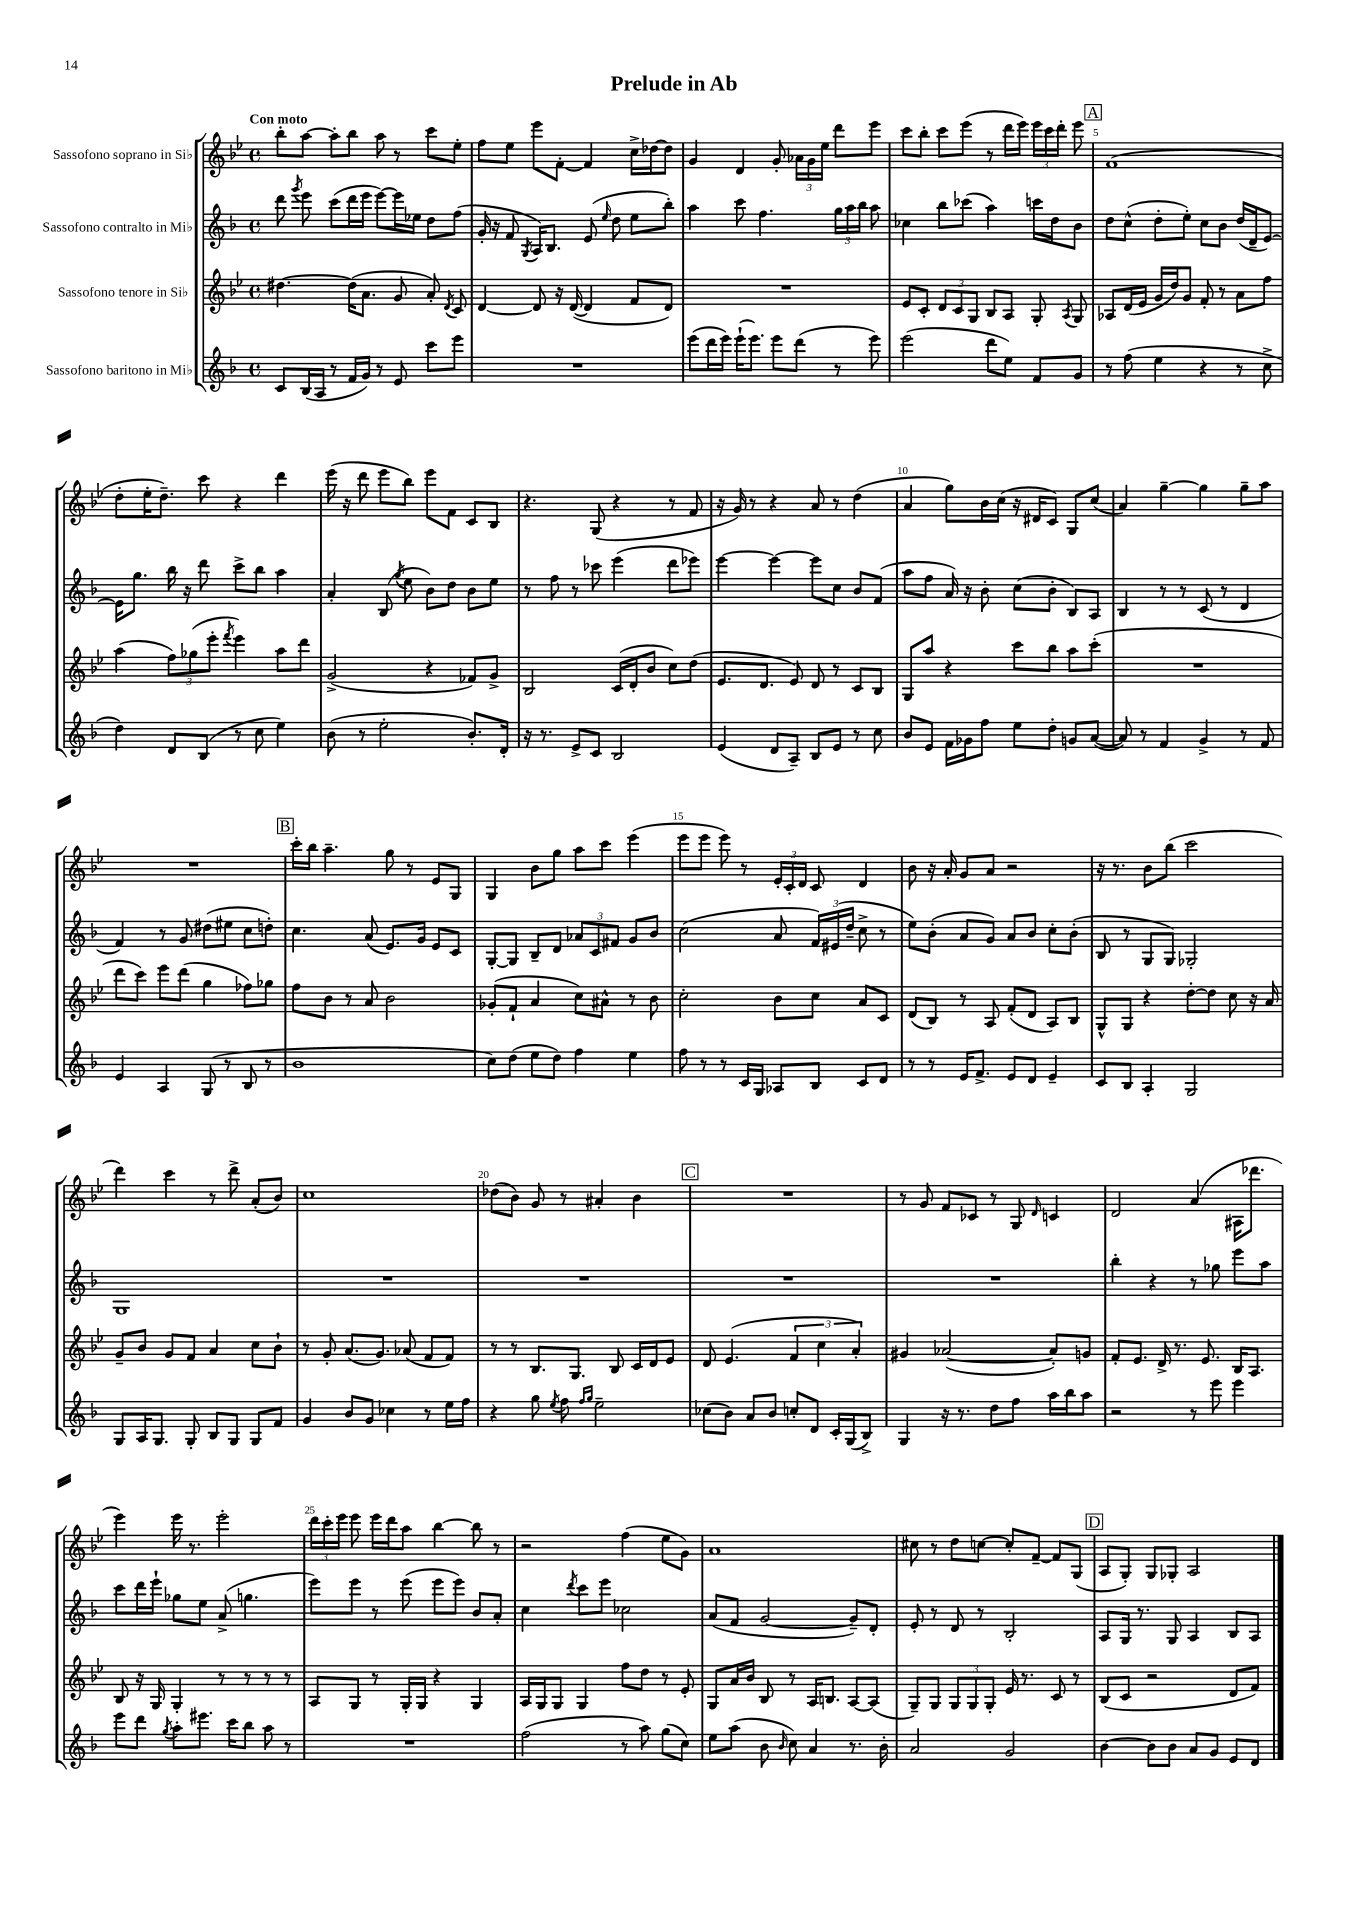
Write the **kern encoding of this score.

**kern	**kern	**kern	**kern
*staff4	*staff3	*staff2	*staff1
*clefG2	*clefG2	*clefG2	*clefG2
*k[b-]	*k[b-e-]	*k[b-]	*k[b-e-]
*M4/4	*M4/4	*M4/4	*M4/4
*met(c)	*met(c)	*met(c)	*met(c)
8c	[4.dd#	8ddd	8bb-'
.	.	8qggg	.
(16B-	.	8eee	[8aa
16A	.	.	.
8r	.	(8ccc	8aa']
16f	(16dd#]	16ddd	8bb-
16g)	8.a	16eee	.
8r	.	[8eee)	8aa
8e	8g	16eee]	8r
.	.	16ee-	.
8ccc	8a')	8dd	8ccc
.	8qd	.	.
8eee	8c	(8ff	8ee-'
=	=	=	=
1r	[4d	16g'	8ff
.	.	16r	.
.	.	8f	8ee-
.	.	8qG	.
.	8d]	16A)	8eee-
.	.	8.B-	.
.	16r	.	[8f'
.	([16d	.	.
.	4d]	(8e	4f]
.	.	16qqee	.
.	.	8dd	.
.	8f	8ee	16cc^
.	.	.	[16dd-
.	8d)	8bb-')	8dd-]
=	=	=	=
(8eee	1r	4aa	4g
16ddd	.	.	.
16eee)	.	.	.
(16eee`	.	8ccc	4d
8.eee)	.	.	.
.	.	4.ff	.
8eee	.	.	8g'
(8ddd	.	.	24a-
.	.	.	24g
.	.	.	24ee-
8r	.	24gg	8ddd
.	.	24aa	.
.	.	24bb-	.
8eee)	.	8aa	8eee-
=	=	=	=
(2eee	8e-	4cc-	8ccc
.	8c'	.	8bb-'
.	12d	8bb-	8ccc
.	12c	.	.
.	.	(8ccc-	(8eee-
.	12G	.	.
8ddd	8B-	4aa)	8r
8ee)	8A	.	16ddd
.	.	.	16eee-)
8f	8G'	16ccc	24eee-
.	.	.	24ccc
.	.	16dd	.
.	.	.	24ddd'
.	8qA	.	.
8g	8G	8b-	8eee-
=	=	=	=
8r	8A-	8dd	(1f
(8ff	(16d	(8cc^^	.
.	16e-	.	.
4ee	16g	8dd'	.
.	16dd)	.	.
.	8g	8ee')	.
4r	8f'	8cc	.
.	8r	8b-	.
8r	8a	(16dd	.
.	.	16d~	.
8cc^	8ff	[8e)	.
=	=	=	=
4dd)	(4aa	16e]	8dd'
.	.	8.gg	.
.	.	.	16ee-'
.	.	.	8.dd~)
8d	12ff)	16bb-	.
.	.	16r	.
.	(12gg-	.	.
(8B-	.	8ddd	8ccc
.	12eee-'	.	.
.	8qfff	.	.
8r	4eee-)	8ccc^	4r
8cc	.	8bb-	.
4ee)	8aa	4aa	4ddd
.	8ddd	.	.
=	=	=	=
(8b-	(2g^	4a'	(16eee-
.	.	.	16r
8r	.	.	8ddd
2ee'	.	(8B-	8eee-
.	.	8qgg	.
.	.	8ee	8bb-)
.	4r	8b-)	8eee-
.	.	8dd	8f
8.b-')	8f-)	8b-	8c
.	8g^	8ee	8B-
16d'	.	.	.
=	=	=	=
16r	2B-	8r	4.r
8.r	.	.	.
.	.	8ff	.
8e^	.	8r	.
8c	.	8ccc-	(8G
2B-	(16c	(4eee	4r
.	16d'	.	.
.	8b-	.	.
.	8cc)	8ddd	8r
.	(8dd	8eee-)	8f
=	=	=	=
(4e	8.e-	[4eee	16r
.	.	.	16g)
.	.	.	8r
.	8.d	.	.
8d	.	4eee_	4r
8A~)	8e-)	.	.
8B-	8d	8eee]	8a
8e	8r	8cc	8r
8r	8c	8b-	(4dd
8cc	8B-	(8f	.
=	=	=	=
8b-	8G	8aa	4a
8e	8aa	8ff	.
16f	4r	16a)	8gg)
16g-	.	16r	.
8ff	.	8b-'	16b-
.	.	.	(16cc
8ee	8ccc	(8cc	16r
.	.	.	16d#
8dd'	8bb-	8b-'	8c)
8g	8aa	8B-)	8G
([8a	(8ccc'	8A	(8cc
=	=	=	=
8a])	1r	4B-	4a)
8r	.	.	.
4f	.	8r	[4gg~
.	.	8r	.
4g^	.	(8c	4gg]
.	.	8r	.
8r	.	4d	8gg~
8f	.	.	8aa
=	=	=	=
4e	8ddd	4f)	1r
.	8ccc)	.	.
4A	8eee-	8r	.
.	(8ddd	8g	.
(8G	4gg	(8dd#	.
8r	.	8ee#	.
8B-	8ff-)	8cc	.
8r	8gg-	8dd')	.
=	=	=	=
1b-	8ff	4.cc	16ccc'
.	.	.	16bb-
.	8b-	.	4.aa~
.	8r	.	.
.	8a	(8a	.
.	2b-	8.e)	8gg
.	.	.	8r
.	.	16g	.
.	.	8e	8e-
.	.	8c	8G
=	=	=	=
8cc)	(8g-'	[8G'	4G
(8dd	8f`	8G]	.
8ee	4a	8B-~	8b-
8dd)	.	8d	8gg
4ff	8cc)	12a-	8aa
.	.	12c	.
.	8a#^^	.	8ccc
.	.	12f#	.
4ee	8r	8g	(4eee-
.	8b-	8b-	.
=	=	=	=
8ff	2cc'	(2cc	8eee-
8r	.	.	8eee-
8r	.	.	8eee-)
16c	.	.	8r
16G	.	.	.
8A-	8b-	8a	24e-'
.	.	.	24c'
.	.	.	24d
8B-	8cc	24f)	8c
.	.	(24e#	.
.	.	24dd~	.
8c	8a	8cc^	4d
8d	8c	8r	.
=	=	=	=
8r	(8d	8ee)	8b-
8r	8B-)	(8b-'	16r
.	.	.	16a'
16e	8r	8a	8g
8.f^	.	.	.
.	8A	8g)	8a
8e	(8f'	8a	2r
8d	8d	8b-	.
4e~	8A)	8cc'	.
.	8B-	(8b-'	.
=	=	=	=
8c	8G^^	8B-	16r
.	.	.	8.r
8B-	8G	8r	.
4A'	4r	8G	8b-
.	.	8G)	(8bb-
2G	[8dd'	2G-'	2ccc
.	8dd]	.	.
.	8cc	.	.
.	16r	.	.
.	16a	.	.
=	=	=	=
8G	8g~	1G	4ddd)
16A	8b-	.	.
8.G	.	.	.
.	8g	.	4ccc
8G'	8f	.	.
8B-	4a	.	8r
8G	.	.	8ddd^
8G	8cc	.	(8a'
8f	8b-`	.	8b-)
=	=	=	=
4g	8r	1r	1cc
.	8g'	.	.
8b-	(8.a	.	.
8g	.	.	.
.	8.g)	.	.
4cc-	.	.	.
.	(8a-	.	.
8r	8f	.	.
16ee	8f)	.	.
16ff	.	.	.
=	=	=	=
4r	8r	1r	(8dd-
.	8r	.	8b-)
8gg	8.B-	.	8g
8qee	.	.	.
8ff	.	.	8r
.	8.G	.	.
16qqff	.	.	.
16qqgg	.	.	.
2ee~	.	.	4a#'
.	8B-	.	.
.	16c	.	4b-
.	16d	.	.
.	8e-	.	.
=	=	=	=
(8cc-	8d	1r	1r
8b-)	(4.e-	.	.
8a	.	.	.
8b-	.	.	.
8cc'	6f	.	.
8d	.	.	.
.	6cc	.	.
16c'	.	.	.
(16G	.	.	.
.	6a')	.	.
8B-^)	.	.	.
=	=	=	=
4G	4g#	1r	8r
.	.	.	8g
16r	([2a-	.	8f
8.r	.	.	.
.	.	.	8c-
8dd	.	.	8r
8ff	.	.	8G
.	.	.	16qqd
16aa	8a-'])	.	4c
16bb-	.	.	.
8aa	8g	.	.
=	=	=	=
2r	8f'	4bb-'	2d
.	8.e-	.	.
.	.	4r	.
.	16d^	.	.
.	8.r	.	.
8r	.	8r	(4a
.	8.e-	.	.
8eee	.	8gg-	.
4eee	16B-	8eee	16A#
.	8.A	.	8.ddd-
.	.	8aa	.
=	=	=	=
8eee	8B-	8ccc	4eee-)
8ddd	16r	16ddd	.
.	16G	16eee`	.
8qgg	.	.	.
8aa'	4G'	8gg-	16eee-
.	.	.	8.r
8.eee#	.	8ee	.
.	8r	(8a^	2eee-'
16ccc	.	.	.
8bb-	8r	4.gg	.
8aa	8r	.	.
8r	8r	.	.
=	=	=	=
1r	8A	8eee)	24ddd
.	.	.	24ccc'
.	.	.	24eee-
.	8G	8eee	8eee-
.	8r	8r	16eee-
.	.	.	16ddd
.	16G'	(8eee	8aa
.	16G	.	.
.	4r	8eee	[4bb-
.	.	8eee)	.
.	4G	8b-	8bb-]
.	.	8a'	8r
=	=	=	=
(2ff	16A	4cc	2r
.	16G	.	.
.	8G	.	.
.	.	8qddd	.
.	4G	8ccc	.
.	.	8eee	.
8r	8ff	2cc-	(4ff
8aa)	8dd	.	.
(8gg	8r	.	8ee-
8cc)	8e-'	.	8g)
=	=	=	=
8ee	8G	(8a	1a
(8aa	16a	8f	.
.	16b-	.	.
8b-	8B-	[2g	.
16qqb-	.	.	.
8cc)	8r	.	.
4a	16A	.	.
.	8.B	.	.
8.r	[8A	8g~])	.
.	(8A]	8d'	.
16b-'	.	.	.
=	=	=	=
2a	8G~)	8e'	8cc#
.	8G	8r	8r
.	12G	8d	8dd
.	12G	.	.
.	.	8r	[8cc
.	12G'	.	.
2g	16e-	2B-'	8cc']
.	8.r	.	.
.	.	.	[8f~
.	8c	.	8f]
.	8r	.	(8G
=	=	=	=
[4b-	(8B-	8A	8A
.	8c	16G	8G')
.	.	8.r	.
8b-]	2r	.	8G
8b-	.	8G	8G-'
8a	.	4A	2A
8g	.	.	.
8e	8d	8B-	.
8d	8f)	8A	.
==	==	==	==
*-	*-	*-	*-
